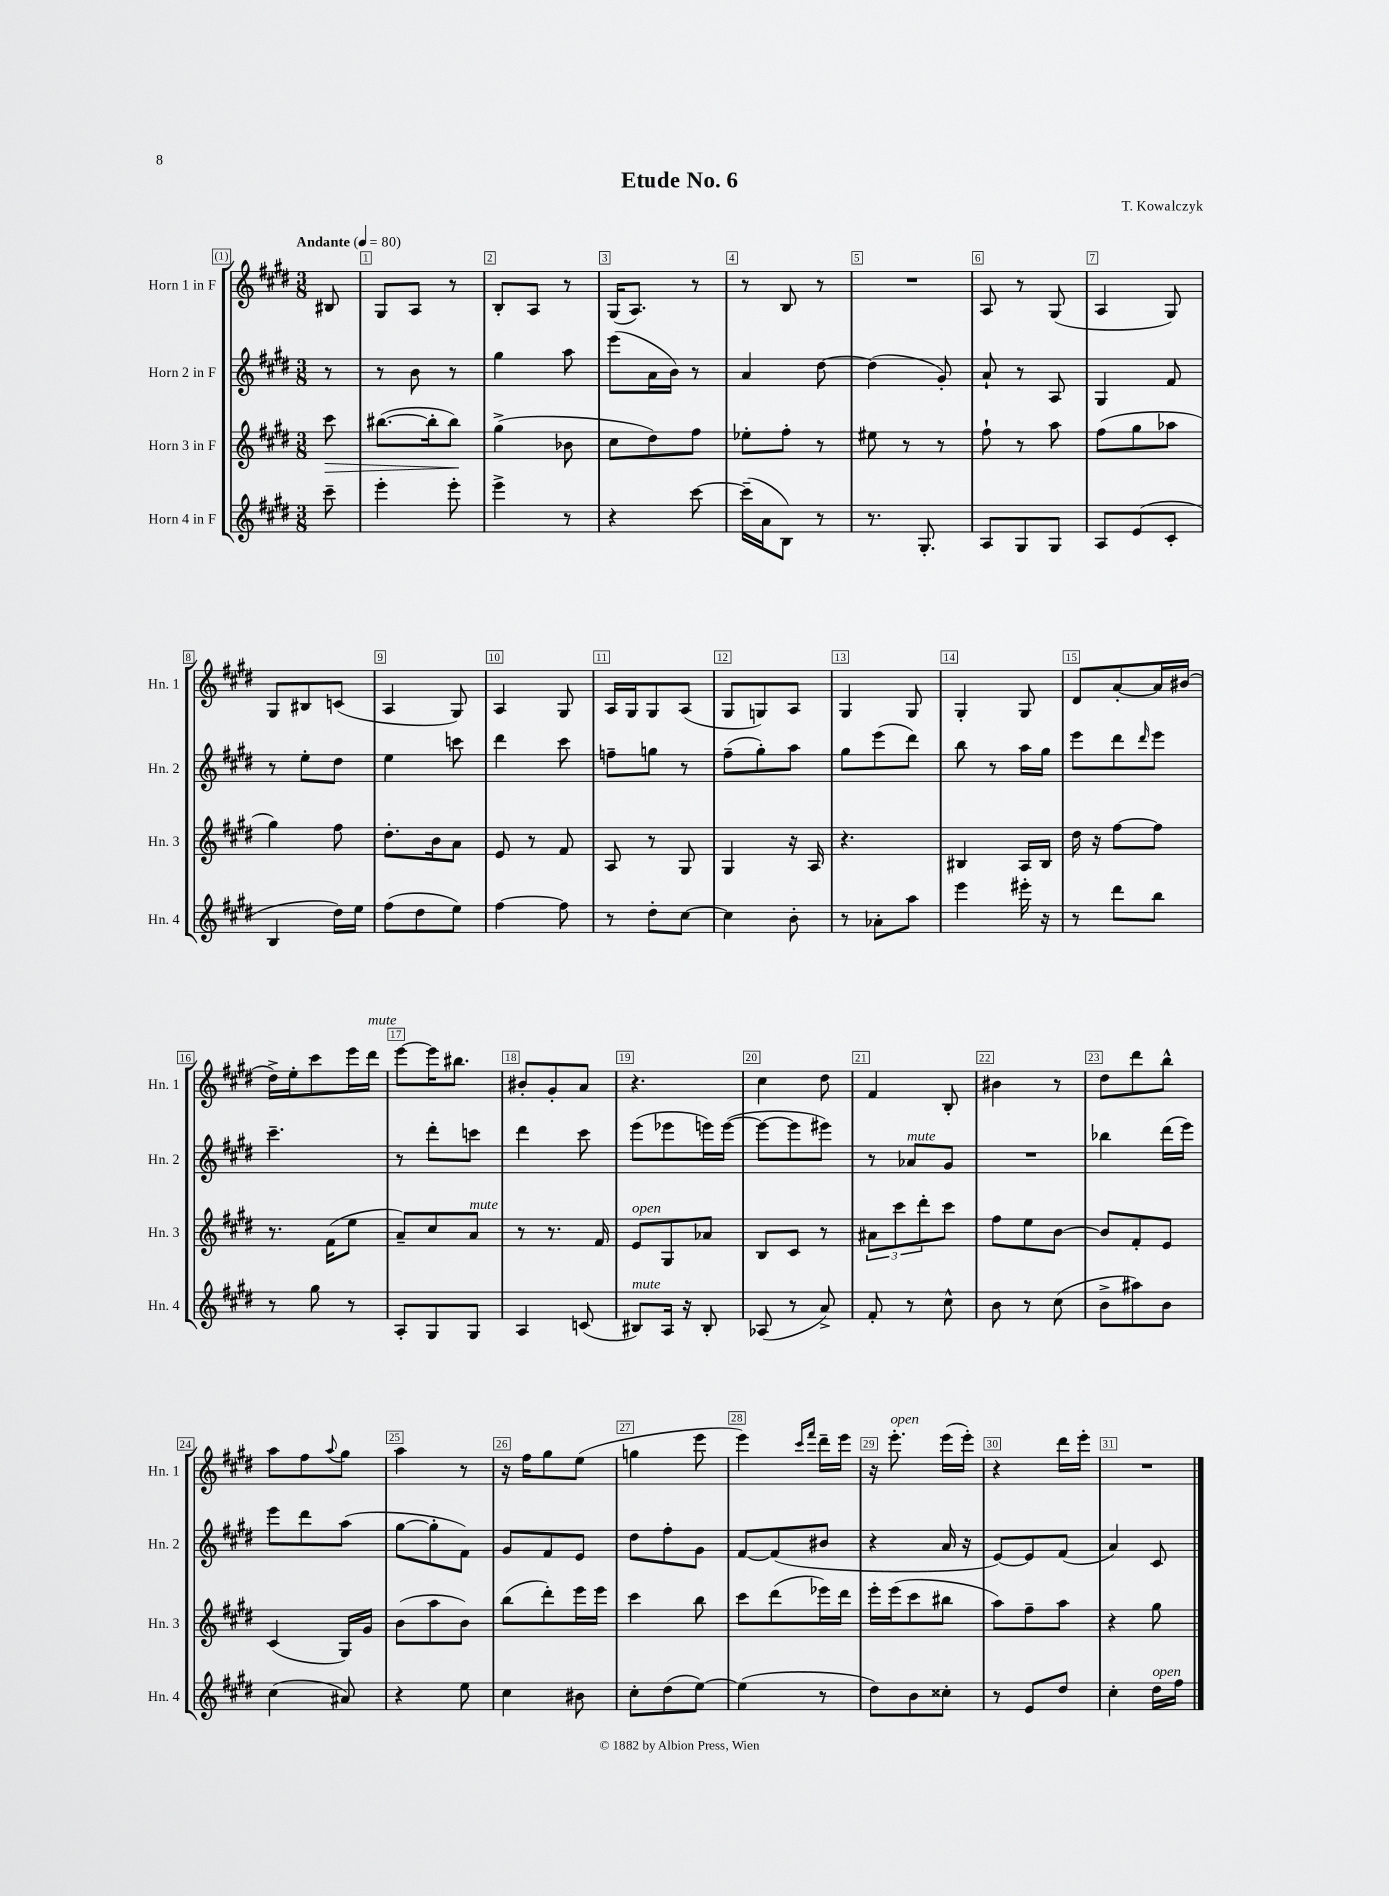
\header { title = "Etude No. 6" composer = "T. Kowalczyk" }
<<
\new StaffGroup <<
\new Staff = "s0" \with { instrumentName = "Horn 1 in F" shortInstrumentName = "Hn. 1" } {
    \clef treble \key e \major \numericTimeSignature \time 3/8 \partial 8 \tempo "Andante" 4 = 80
    bis8 |
    gis8 a8 r8 |
    b8-. a8 r8 |
    gis16( a8.) r8 |
    r8 b8 r8 |
    R4. |
    a8 r8 gis8( |
    a4 gis8) |
    gis8 bis8 c'8( |
    a4 gis8) |
    a4 gis8 |
    a16 gis16 gis8 a8( |
    gis8 g8) a8 |
    gis4 gis8 |
    gis4-. gis8 |
    dis'8 a'8~-. a'16 bis'16( |
    dis''16->) e''16-. cis'''8 e'''16 dis'''16^\markup { \italic "mute" } |
    e'''8~ e'''16 bis''8. |
    bis'8-. gis'8-. a'8 |
    r4. |
    cis''4 dis''8 |
    fis'4 b8-. |
    bis'4 r8 |
    dis''8 dis'''8 b''8-^ |
    a''8 fis''8 \appoggiatura { a''8 } gis''8 |
    a''4 r8 |
    r16 fis''16 gis''8 e''8( |
    g''4 e'''8 |
    e'''4) \grace { cis'''16 fis'''16 } dis'''16-- e'''16 |
    r16 e'''8.-.^\markup { \italic "open" } e'''16( e'''16-.) |
    r4 dis'''16 e'''16-. |
    R4. \bar "|." |
}
\new Staff = "s1" \with { instrumentName = "Horn 2 in F" shortInstrumentName = "Hn. 2" } {
    \clef treble \key e \major \numericTimeSignature \time 3/8 \partial 8
    r8 |
    r8 b'8 r8 |
    gis''4 a''8 |
    e'''8( a'16 b'16) r8 |
    a'4 dis''8~ |
    dis''4( gis'8-.) |
    a'8-! r8 a8 |
    gis4 fis'8 |
    r8 e''8-. dis''8 |
    e''4 c'''8 |
    dis'''4 cis'''8 |
    f''8-- g''8 r8 |
    fis''8--( gis''8-.) a''8 |
    gis''8 e'''8( dis'''8) |
    b''8 r8 a''16 gis''16 |
    e'''8 dis'''8 \grace { dis'''16 } e'''8 |
    cis'''4.-- |
    r8 dis'''8-. c'''8 |
    dis'''4 cis'''8 |
    e'''8( ees'''8 e'''16) e'''16~( |
    e'''8~ e'''8 eis'''8) |
    r8 aes'8^\markup { \italic "mute" } gis'8 |
    R4. |
    bes''4 dis'''16( e'''16) |
    e'''8 dis'''8 a''8( |
    gis''8~ gis''8-. fis'8) |
    gis'8 fis'8 e'8 |
    dis''8 fis''8-. gis'8 |
    fis'8~ fis'8( bis'8 |
    r4 a'16 r16 |
    e'8~) e'8 fis'8( |
    a'4) cis'8 \bar "|." |
}
\new Staff = "s2" \with { instrumentName = "Horn 3 in F" shortInstrumentName = "Hn. 3" } {
    \clef treble \key e \major \numericTimeSignature \time 3/8 \partial 8
    cis'''8\> |
    bis''8.~( bis''16-. bis''8\!) |
    gis''4->( bes'8 |
    cis''8 dis''8) fis''8 |
    ees''8-. fis''8-. r8 |
    eis''8 r8 r8 |
    fis''8-! r8 a''8 |
    fis''8( gis''8 aes''8 |
    gis''4) fis''8 |
    dis''8.-. b'16 a'8 |
    e'8 r8 fis'8 |
    a8 r8 gis8 |
    gis4 r16 a16 |
    r4. |
    bis4 a16 bis16 |
    dis''16 r16 fis''8~ fis''8 |
    r8. fis'16( e''8 |
    a'8--) cis''8 a'8^\markup { \italic "mute" } |
    r8 r8. fis'16 |
    e'8^\markup { \italic "open" } gis8 aes'8 |
    b8 cis'8 r8 |
    \tuplet 3/2 { ais'8 cis'''8 dis'''8-. } cis'''8 |
    fis''8 e''8 b'8~ |
    b'8 fis'8-. e'8 |
    cis'4( gis16) gis'16 |
    b'8( a''8 b'8) |
    b''8( dis'''8-.) e'''16 e'''16 |
    cis'''4 b''8 |
    cis'''8 dis'''8( ees'''16) dis'''16 |
    e'''16-. e'''16( cis'''8 bis''8 |
    a''8) fis''8-- a''8 |
    r4 gis''8 \bar "|." |
}
\new Staff = "s3" \with { instrumentName = "Horn 4 in F" shortInstrumentName = "Hn. 4" } {
    \clef treble \key e \major \numericTimeSignature \time 3/8 \partial 8
    cis'''8-- |
    e'''4-. e'''8-. |
    e'''4-> r8 |
    r4 cis'''8~ |
    cis'''16--( a'16 b8) r8 |
    r8. gis8.-. |
    a8 gis8 gis8 |
    a8 e'8( cis'8-. |
    b4 dis''16) e''16 |
    fis''8( dis''8 e''8) |
    fis''4~ fis''8 |
    r8 dis''8-. cis''8~ |
    cis''4 b'8-. |
    r8 aes'8-. a''8 |
    e'''4 eis'''16-. r16 |
    r8 dis'''8 b''8 |
    r8 gis''8 r8 |
    a8-. gis8 gis8 |
    a4 c'8( |
    bis8^\markup { \italic "mute" }) a16 r16 bis8-. |
    aes8( r8 a'8->) |
    fis'8-. r8 cis''8-^ |
    b'8 r8 cis''8( |
    b'8-> ais''8) b'8 |
    cis''4( ais'8) |
    r4 e''8 |
    cis''4 bis'8 |
    cis''8-. dis''8( e''8~) |
    e''4( r8 |
    dis''8) b'8 cisis''8-. |
    r8 e'8 dis''8 |
    cis''4-. dis''16^\markup { \italic "open" } fis''16 \bar "|." |
}
>>
>>
\layout { \context { \Score \override BarNumber.break-visibility = ##(#f #t #t) barNumberVisibility = #all-bar-numbers-visible \override BarNumber.stencil = #(make-stencil-boxer 0.1 0.3 ly:text-interface::print) } }
